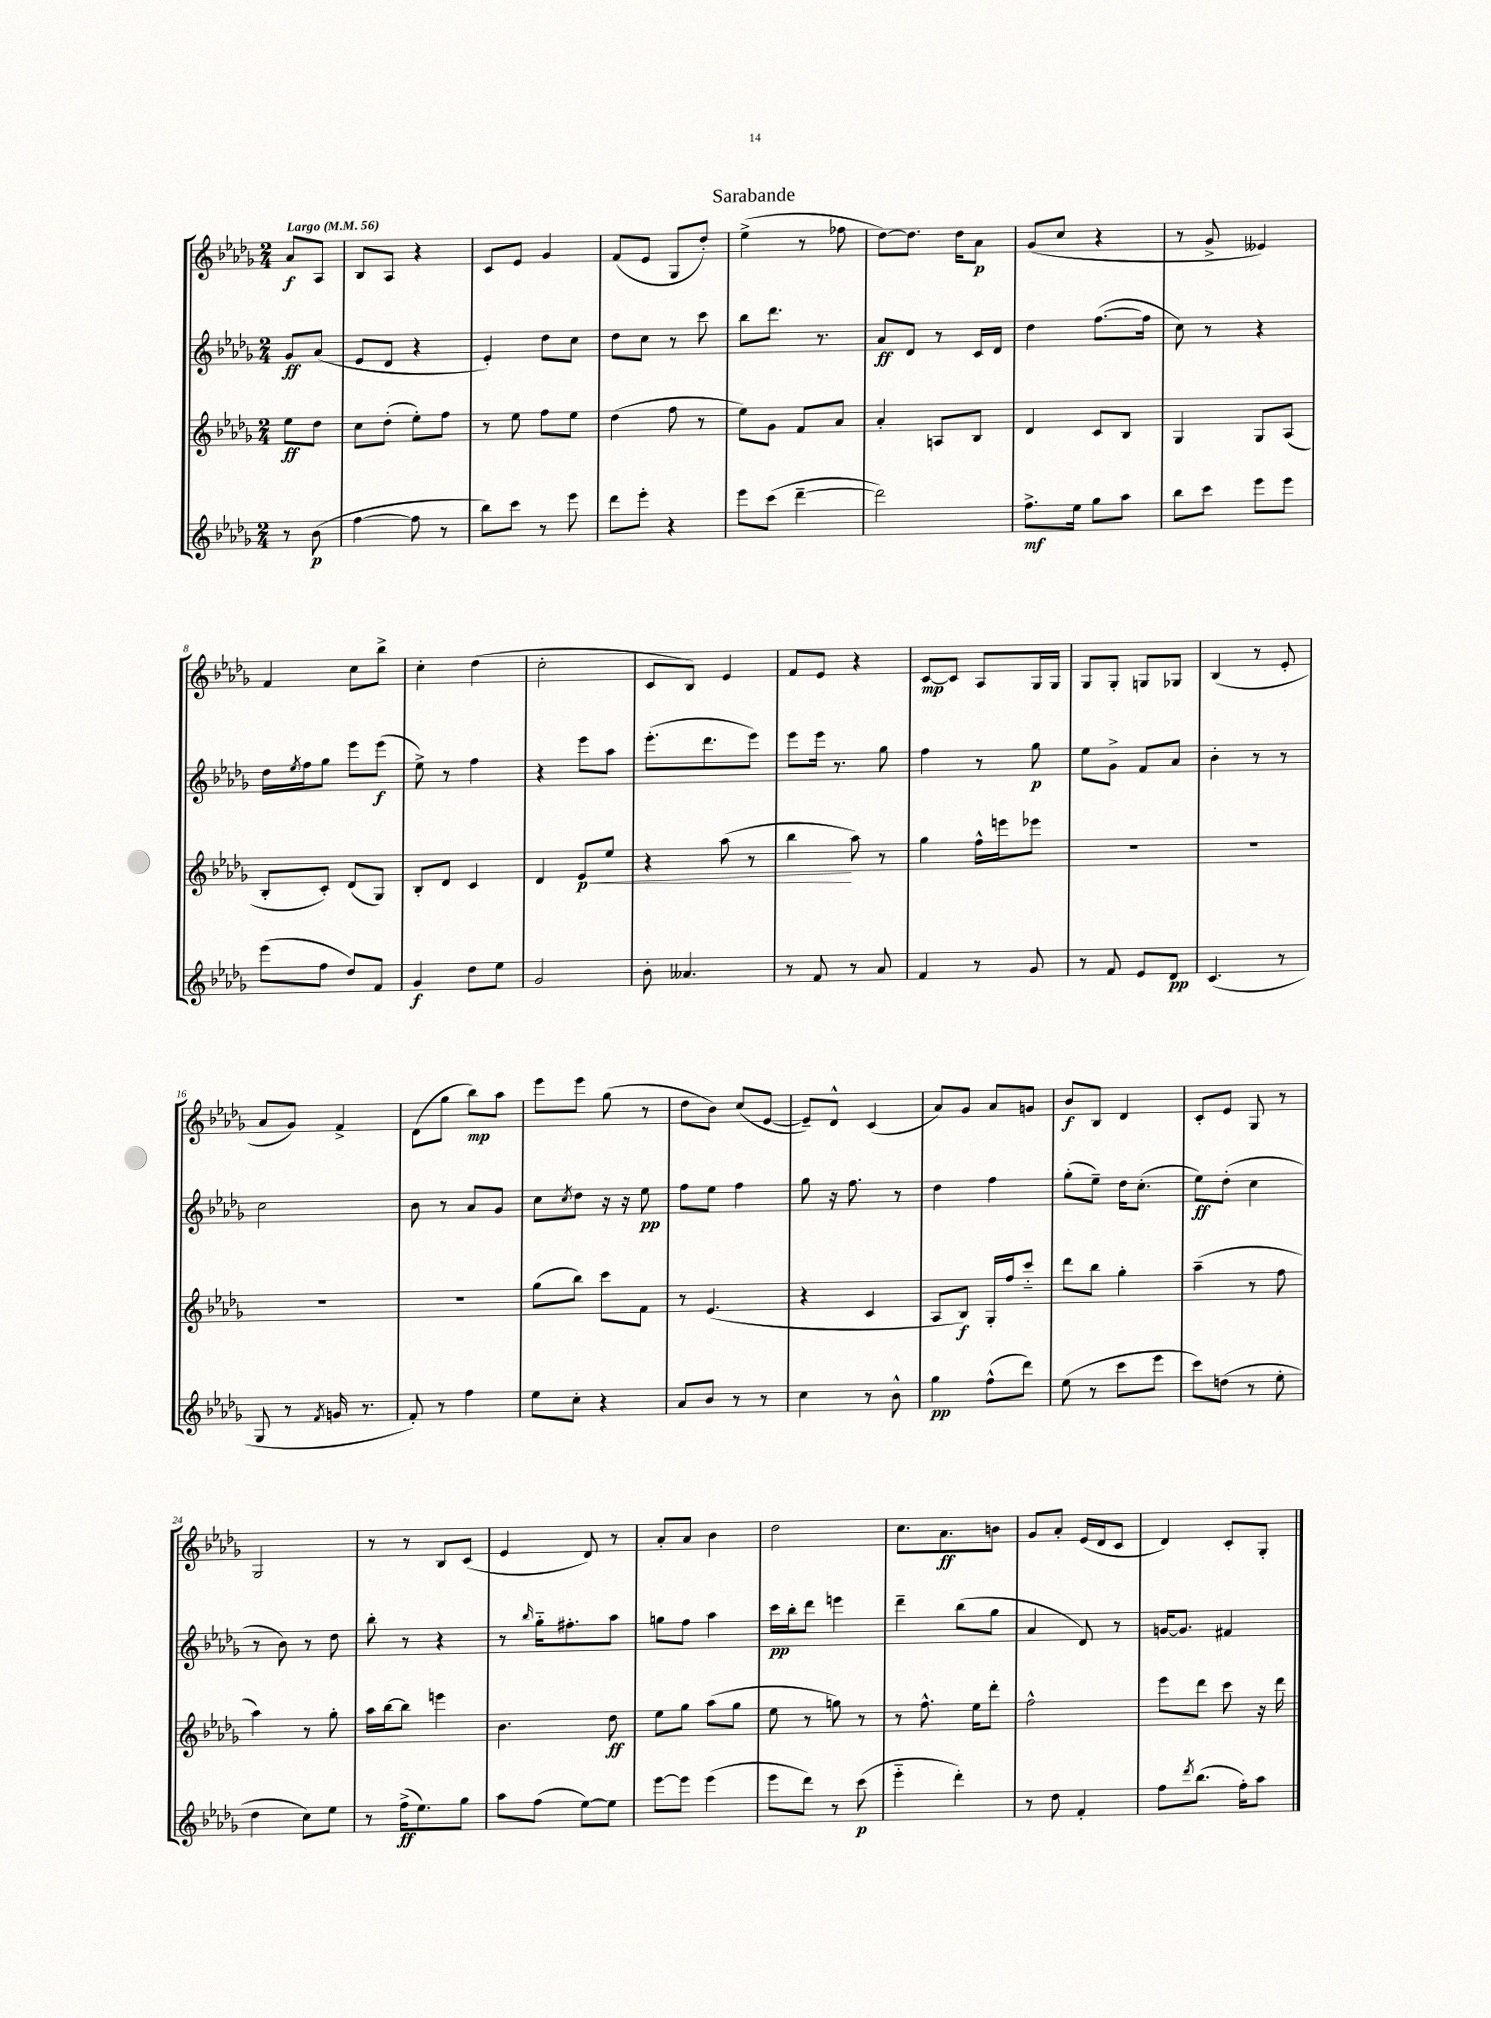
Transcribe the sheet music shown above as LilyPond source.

\header { title = "Sarabande" }
<<
\new StaffGroup <<
\new Staff = "s0" {
    \clef treble \key des \major \numericTimeSignature \time 2/4 \partial 4 \tempo "Largo" 4 = 56
    aes'8\f aes8 |
    bes8 aes8 r4 |
    c'8 ees'8 ges'4 |
    f'8( ees'8 ges8 des''8-.) |
    ees''4->( r8 fes''8 |
    des''8~) des''8. des''16 aes'8\p |
    ges'8( c''8 r4 |
    r8 ges'8-> eeses'4) |
    f'4 c''8 bes''8-> |
    c''4-. des''4( |
    c''2-. |
    c'8 bes8) ees'4 |
    f'8 ees'8 r4 |
    c'8~\mp c'8 aes8 ges16 ges16 |
    ges8 ges8-. g8 ges8 |
    bes4( r8 ees'8-. |
    aes'8 ges'8) f'4-> |
    des'8( ges''8 bes''8\mp) aes''8 |
    ees'''8 ees'''8 ges''8( r8 |
    des''8 bes'8) c''8( ees'8~ |
    ees'8--) des'8-^ c'4( |
    aes'8) ges'8 aes'8 g'8 |
    bes'8\f bes8 des'4 |
    c'8-. ees'8 ges8 r8 |
    ges2 |
    r8 r8 bes8 c'8( |
    ees'4 des'8) r8 |
    aes'8-. aes'8 bes'4 |
    des''2 |
    c''8. aes'8.\ff b'8 |
    ges'8 aes'8-. ees'16( des'16 c'8 |
    des'4) c'8-. ges8-. \bar "|." |
}
\new Staff = "s1" {
    \clef treble \key des \major \numericTimeSignature \time 2/4 \partial 4
    ges'8\ff aes'8( |
    ees'8 des'8 r4 |
    ees'4-.) des''8 c''8 |
    des''8 c''8 r8 c'''8 |
    bes''8 des'''8. r8. |
    aes'8\ff des'8 r8 c'16 des'16 |
    des''4 f''8.~( f''16 |
    c''8) r8 r4 |
    des''16 \acciaccatura { ees''8 } f''16 ges''8 ees'''8 ees'''8\f( |
    ees''8->) r8 f''4 |
    r4 ees'''8 aes''8 |
    ees'''8.-.( des'''8. ees'''8) |
    ees'''8 ees'''16 r8. ges''8 |
    f''4 r8 ges''8\p |
    ees''8 ges'8-> f'8 aes'8 |
    bes'4-. r8 r8 |
    c''2 |
    bes'8 r8 aes'8 ges'8 |
    c''8 \acciaccatura { c''8 } des''8 r16 r16 ees''8\pp |
    f''8 ees''8 f''4 |
    ges''8 r16 f''8. r8 |
    des''4 f''4 |
    ges''8-.( ees''8--) des''16 c''8.-.( |
    ees''8\ff) des''8-.( c''4 |
    r8 bes'8) r8 des''8 |
    bes''8-. r8 r4 |
    r8 \grace { bes''16 } ges''16-_ fis''8.-. aes''8 |
    g''8 f''8 aes''4 |
    c'''16\pp bes''16-. des'''8 e'''4 |
    des'''4-- bes''8( ges''8 |
    aes'4 des'8) r8 |
    g'16~ g'8. fis'4 \bar "|." |
}
\new Staff = "s2" {
    \clef treble \key des \major \numericTimeSignature \time 2/4 \partial 4
    ees''8\ff des''8 |
    c''8 des''8-.( ees''8-.) f''8 |
    r8 ees''8 f''8 ees''8 |
    des''4( f''8 r8 |
    ees''8) ges'8 f'8 aes'8 |
    aes'4-. a8 bes8 |
    des'4 c'8 bes8 |
    ges4 ges8 aes8( |
    bes8-. c'8-.) des'8( ges8) |
    bes8-. des'8 c'4 |
    des'4 ees'8\p\< ees''8 |
    r4 aes''8( r8 |
    bes''4\! aes''8) r8 |
    ges''4 f''16-^ e'''16 ees'''8 |
    R2 |
    R2 |
    R2 |
    R2 |
    ges''8( bes''8) c'''8 f'8 |
    r8 ees'4.( |
    r4 c'4 |
    aes8 bes8\f) ges16-. f''16 c'''8-_ |
    des'''8 bes''8 ges''4-. |
    aes''4--( r8 f''8 |
    aes''4) r8 ges''8-. |
    aes''16 bes''16~ bes''8 e'''4 |
    bes'4. des''8\ff |
    ees''8 ges''8 aes''8( ges''8 |
    ees''8 r8 g''8) r8 |
    r8 f''8.-^ ees''16 des'''8-. |
    f''2-^ |
    ees'''8 des'''8 c'''8 r16 des'''16 \bar "|." |
}
\new Staff = "s3" {
    \clef treble \key des \major \numericTimeSignature \time 2/4 \partial 4
    r8 bes'8\p( |
    f''4~ f''8 r8 |
    bes''8) c'''8 r8 ees'''8 |
    des'''8 ees'''8-. r4 |
    ees'''8 c'''8( des'''4~-- |
    des'''2) |
    f''8.->\mf ees''16 ges''8 aes''8 |
    bes''8 c'''8 ees'''8 ees'''8 |
    ees'''8( f''8 des''8) f'8 |
    ges'4\f des''8 ees''8 |
    ges'2 |
    bes'8-. aeses'4. |
    r8 f'8 r8 aes'8 |
    f'4 r8 ges'8 |
    r8 f'8 ees'8 des'8\pp |
    c'4.( r8 |
    ges8 r8 \acciaccatura { f'8 } g'16 r8. |
    f'8-.) r8 f''4 |
    ees''8 c''8-. r4 |
    aes'8 bes'8 r8 r8 |
    c''4 r8 bes'8-^ |
    ges''4\pp f''8-^( des'''8) |
    ees''8( r8 c'''8 ees'''8 |
    c'''8) d''8( r8 ees''8-. |
    des''4 c''8) ees''8 |
    r8 f''16->\ff( ees''8.) ges''8 |
    aes''8 f''8( ees''8~) ees''8 |
    ees'''8~ ees'''8 ees'''4( |
    ees'''8 des'''8) r8 c'''8\p( |
    ees'''4-_ des'''4-.) |
    r8 des''8 f'4-. |
    f''8 \acciaccatura { des'''8 } bes''8.( f''16-.) aes''8 \bar "|." |
}
>>
>>
